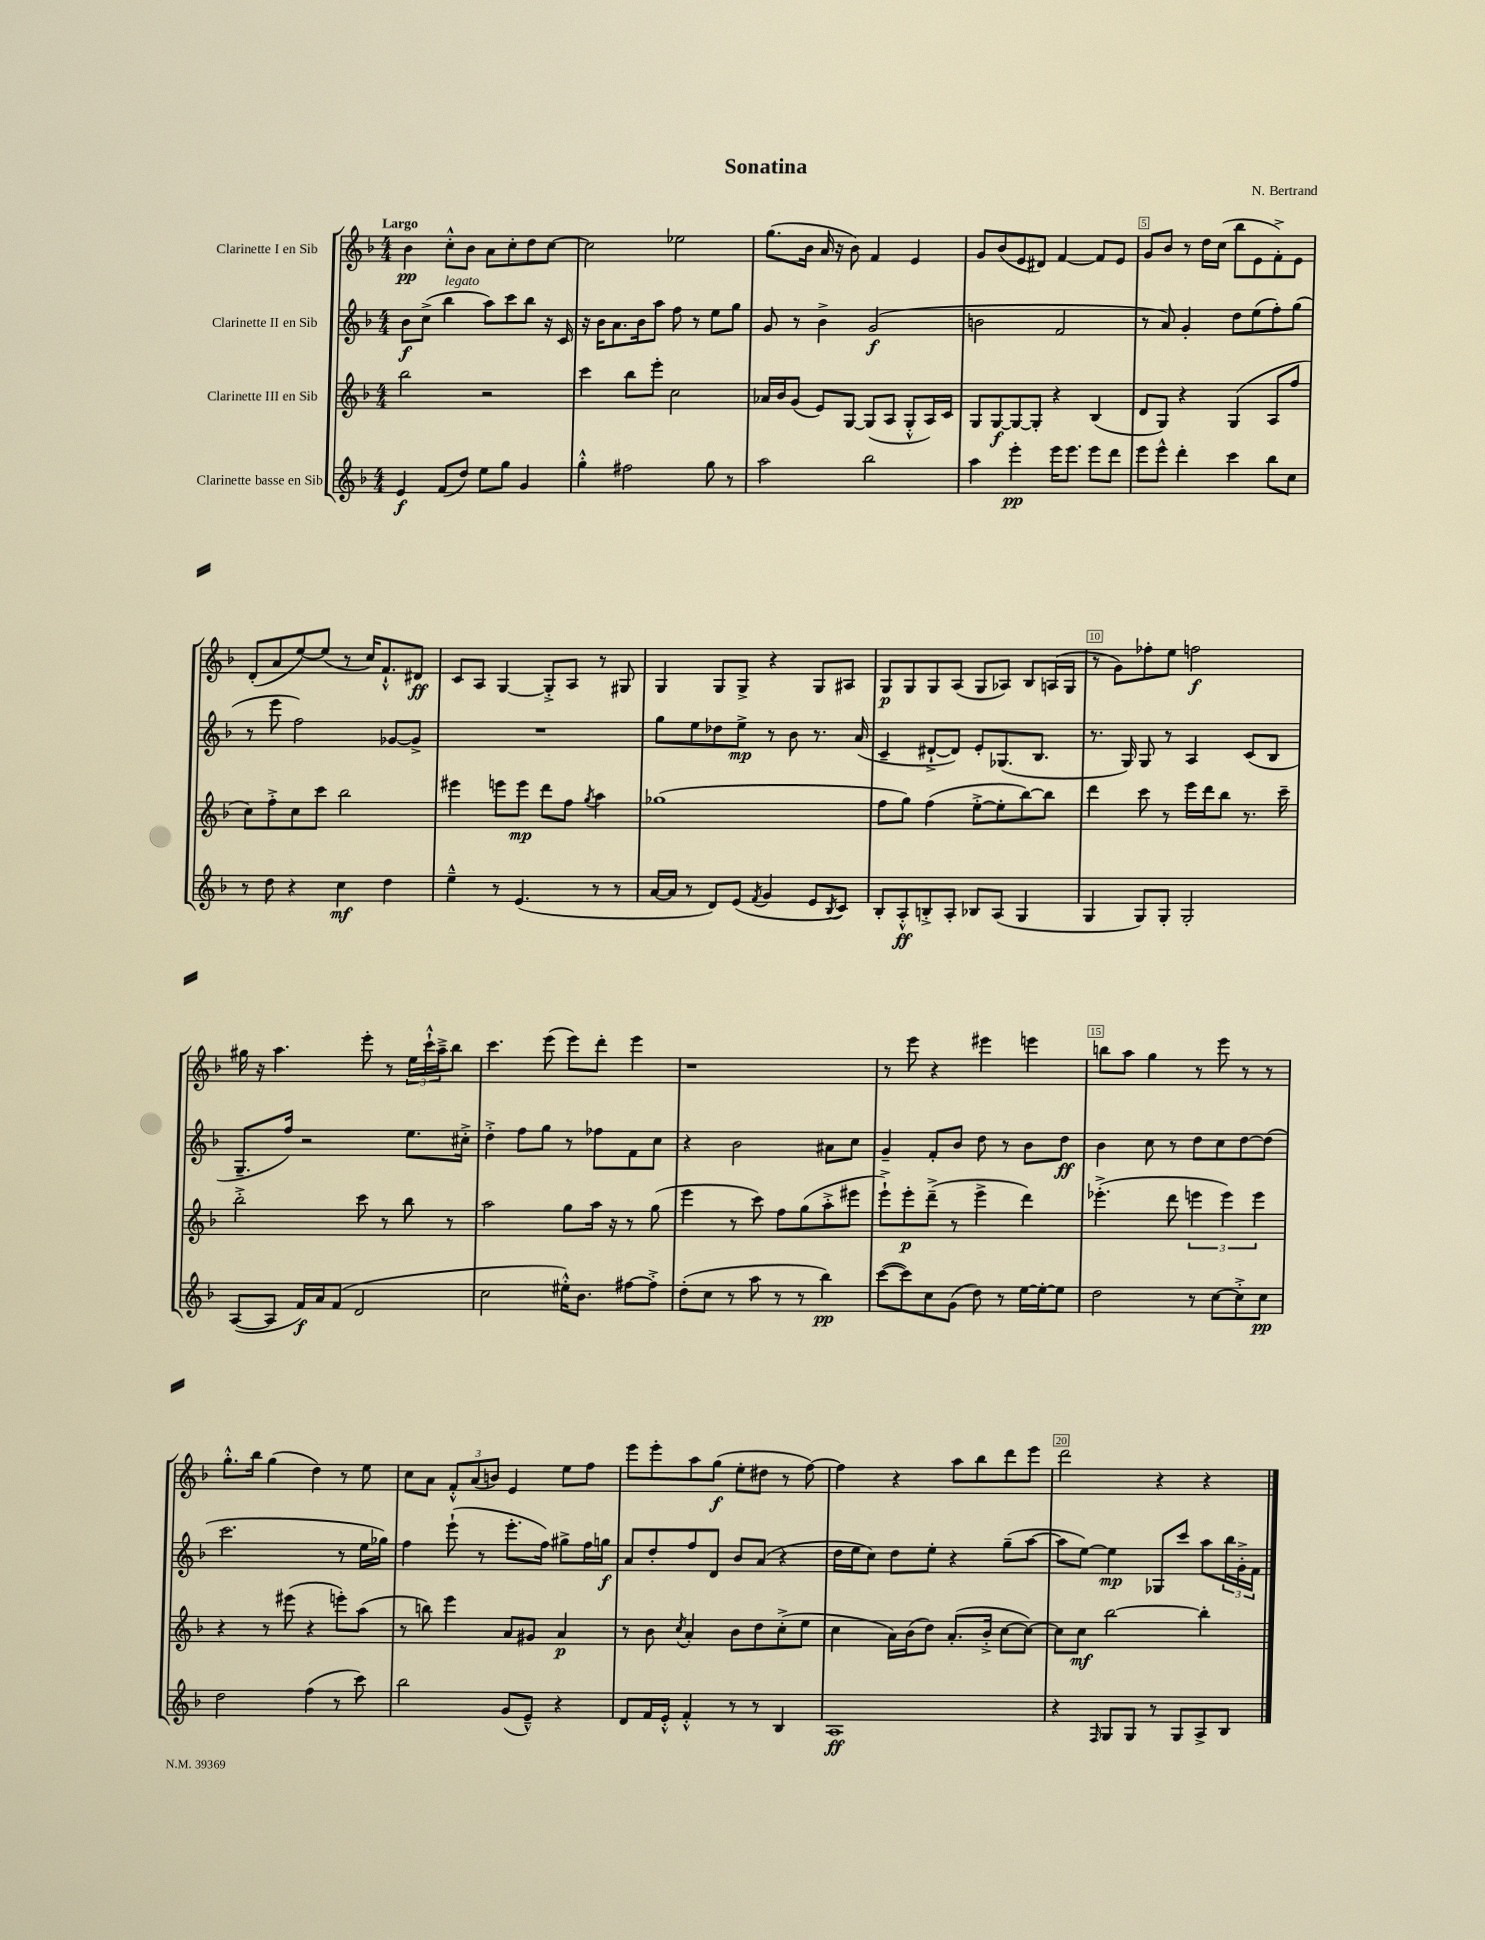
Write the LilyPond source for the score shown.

\header { title = "Sonatina" composer = "N. Bertrand" }
<<
\new StaffGroup <<
\new Staff = "s0" \with { instrumentName = "Clarinette I en Sib" } {
    \clef treble \key f \major \numericTimeSignature \time 4/4 \tempo "Largo"
    bes'4\pp c''8-.-^ bes'8 a'8 c''8-. d''8 c''8~ |
    c''2 ees''2 |
    g''8.( bes'16 a'16 r16 bes'8) f'4 e'4 |
    g'8 bes'8( e'8 dis'8) f'4~ f'8 e'8 |
    g'8 bes'8 r8 d''16 c''16( bes''8 e'8 f'8-.->) e'8 |
    d'8-.( a'8 e''8~) e''8( r8 c''16) f'8.-!-^ dis'8\ff |
    c'8 a8 g4~ g8-.-> a8 r8 gis8 |
    g4 g8 g8-> r4 g8 ais8 |
    g8\p g8 g8 a8( g8 aes8) bes8 a16( g16 |
    r8 g'8) fes''8-. e''8 f''2\f |
    gis''16 r16 a''4. e'''8-. r8 \tuplet 3/2 { e''16 c'''16-!-^ a''16---> } bes''8 |
    c'''4. e'''8( e'''8) d'''8-. e'''4 |
    r1 |
    r8 e'''8 r4 eis'''4 e'''4 |
    b''8 a''8 g''4 r8 e'''8 r8 r8 |
    g''8.-.-^ bes''16 g''4( d''4) r8 e''8 |
    c''8 a'8 \tuplet 3/2 { f'8-.-^ a'8( b'8) } e'4 e''8 f''8 |
    e'''8 e'''8-. a''8 g''8\f( e''8-. dis''8 r8 f''8~) |
    f''4 r4 a''8 bes''8 d'''8 e'''8 |
    d'''2 r4 r4 \bar "|." |
}
\new Staff = "s1" \with { instrumentName = "Clarinette II en Sib" } {
    \clef treble \key f \major \numericTimeSignature \time 4/4
    bes'8\f c''8->( bes''4^\markup { \italic "legato" } a''8) c'''8 bes''8 r16 c'16 |
    r16 bes'16 a'8. bes'16 a''8 f''8 r8 e''8 g''8 |
    g'8 r8 bes'4-> g'2\f( |
    b'2 f'2 |
    r8 a'8) g'4-. d''8 e''8( f''8-.) g''8( |
    r8 e'''8 f''2) ges'8~ ges'8-> |
    R1 |
    g''8 e''8 des''8 e''8->\mp r8 bes'8 r8. a'16( |
    c'4-- dis'8~-!-> dis'8) e'8-. ges8.( bes8. |
    r8. g16) g8 r8 a4 c'8( bes8 |
    g8.-- f''16) r2 e''8. cis''16-.-> |
    d''4-.-> f''8 g''8 r8 fes''8 f'8 c''8 |
    r4 bes'2 ais'8 c''8 |
    g'4-- f'8-. bes'8 d''8 r8 bes'8 d''8\ff |
    bes'4 c''8 r8 d''8 c''8 d''8~ d''8( |
    c'''2. r8 e''16 ges''16) |
    f''4 e'''8-!( r8 e'''8.-. f''16) gis''8-> f''16 g''16\f |
    a'8 d''8-. f''8 d'8 bes'8 a'8( r4 |
    d''16 e''16 c''8) d''8 e''8-. r4 g''8--( a''8~ |
    a''8 e''8~) e''4\mp ges8 c'''8 a''8 \tuplet 3/2 { bes''16 g'16-.-> f'16 } \bar "|." |
}
\new Staff = "s2" \with { instrumentName = "Clarinette III en Sib" } {
    \clef treble \key f \major \numericTimeSignature \time 4/4
    bes''2 r2 |
    c'''4 bes''8 e'''8-. c''2 |
    aes'16 bes'16 g'8( e'8) g8~ g8( a8 g8-.-^ a16) c'16 |
    g8 g8~\f g8~ g8-. r4 bes4( |
    d'8 g8) r4 g4( a8 f''8 |
    c''8) f''8-.-> c''8 c'''8 bes''2 |
    eis'''4 e'''8 e'''8\mp d'''8 f''8 \acciaccatura { g''8 } a''4 |
    ges''1( |
    f''8 g''8) f''4( e''8~-.-> e''8-. bes''8~) bes''8 |
    d'''4 c'''8 r8 e'''16 d'''16 bes''8 r8. c'''16-- |
    bes''2-.-> c'''8 r8 bes''8 r8 |
    a''2 g''8 a''16 r16 r8 g''8( |
    e'''4 r8 c'''8) f''8 g''8( a''8-.-> eis'''8 |
    e'''8-!->) e'''8-.\p d'''8--->( r8 e'''4-> d'''4) |
    ees'''4.-.->( d'''8 \tuplet 3/2 { e'''4 e'''4) e'''4 } |
    r4 r8 eis'''8( r4 e'''8-.) a''8( |
    r8 b''8) e'''4 a'8 gis'8 a'4\p |
    r8 bes'8 \acciaccatura { c''8 } a'4-. bes'8 d''8 c''8-.->( e''8 |
    c''4 a'16) bes'16( d''8) a'8.-.( bes'16-.-> c''8~ c''8~) |
    c''8 c''8\mf bes''2~ bes''4-. \bar "|." |
}
\new Staff = "s3" \with { instrumentName = "Clarinette basse en Sib" } {
    \clef treble \key f \major \numericTimeSignature \time 4/4
    e'4\f f'8( d''8) e''8 g''8 g'4 |
    g''4-.-^ fis''2 g''8 r8 |
    a''2 bes''2 |
    a''4 e'''4-.\pp e'''16 e'''8. e'''8 d'''8 |
    e'''8 e'''8-^ d'''4-. c'''4 bes''8 c''8 |
    r8 d''8 r4 c''4\mf d''4 |
    e''4---^ r8 e'4.( r8 r8 |
    a'16~ a'16 r8 d'8) e'8( \acciaccatura { f'8 } g'4 e'8 \acciaccatura { bes8 } c'8) |
    bes8-. a8-.-^\ff b8-.-> a8-. bes8 a8( g4 |
    g4 g8) g8-. g2-. |
    a8~( a8 f'16\f) a'16 f'8( d'2 |
    c''2 eis''16-.-^) bes'8. fis''8~ fis''8-.-> |
    d''8-.( c''8 r8 a''8 r8 r8 bes''4\pp) |
    c'''8~( c'''8) c''8 g'8( d''8) r8 e''16~ e''16~-. e''8 |
    d''2 r8 c''8~ c''8-.-> c''8\pp |
    d''2 f''4( r8 c'''8) |
    bes''2 g'8( e'8---^) r4 |
    d'8 f'16 e'16-.-^ f'4-.-^ r8 r8 bes4 |
    a1\ff |
    r4 \grace { f16 } g8 g8 r8 g8 a8-> bes8 \bar "|." |
}
>>
>>
\layout { \context { \Score \override BarNumber.break-visibility = ##(#f #t #t) barNumberVisibility = #(every-nth-bar-number-visible 5) \override BarNumber.stencil = #(make-stencil-boxer 0.1 0.3 ly:text-interface::print) } }
